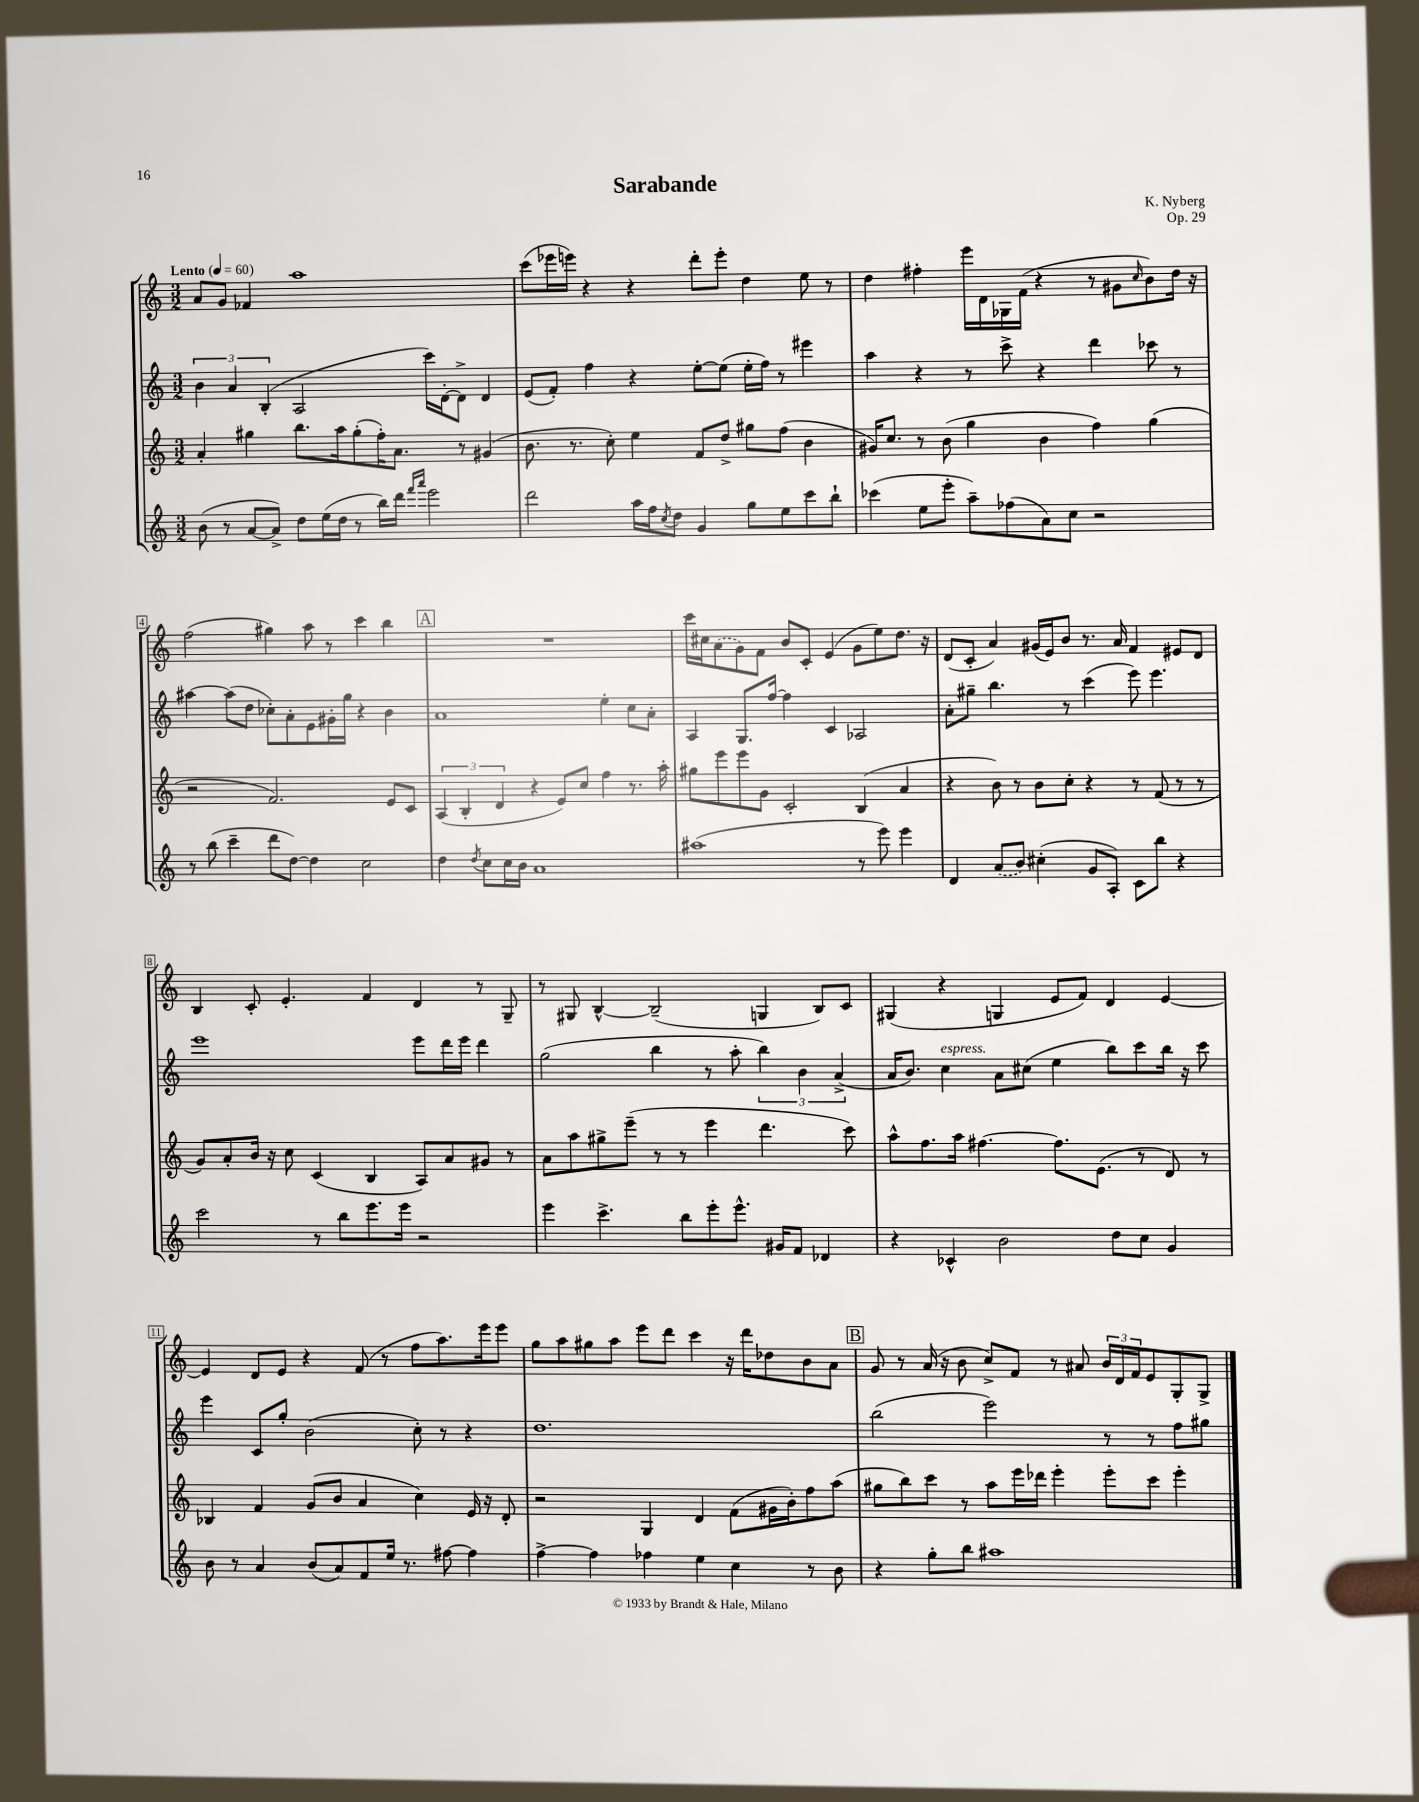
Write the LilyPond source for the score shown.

\header { title = "Sarabande" composer = "K. Nyberg" opus = "Op. 29" }
<<
\new StaffGroup <<
\new Staff = "s0" {
    \clef treble \key c \major \numericTimeSignature \time 3/2 \tempo "Lento" 4 = 60
    a'8 g'8 fes'4 a''1 |
    c'''8( ees'''16 e'''16) r4 r4 d'''8-. e'''8-. d''4 e''8 r8 |
    d''4 fis''4-. e'''16 d'16 ges16 f'16( r4 r8 gis'8 \grace { c''16 } b'8) d''16 r16 |
    f''2( gis''4) a''8 r8 c'''4 b''4 |
    \mark \markup { \box "A" } R1. |
    c'''16 cis''16 \once \slurDashed a'8( g'8) f'8 b'8 c'8-. e'4( g'8 e''8) d''8. r16 |
    d'8( c'8-. a'4) gis'16( e'16) b'8 r8. a'16 f'4 eis'8 d'8 |
    b4 c'8-. e'4.-. f'4 d'4 r8 g8-- |
    r8 gis8 b4~-^ b2--( g4 b8) c'8 |
    gis4( r4 g4 e'8 f'8) d'4 e'4~ |
    e'4 d'8 e'8 r4 f'8( r8 f''8 a''8.) e'''16 e'''8 |
    g''8 a''8 gis''8 a''8 e'''8 d'''8 c'''4 r16 d'''16 des''8 b'8 a'8 |
    \mark \markup { \box "B" } g'8 r8 a'16( r16 b'8 c''8->) f'8 r8 ais'8 \tuplet 3/2 { b'16 d'16 f'16 } e'8 g8-. g8-> \bar "|." |
}
\new Staff = "s1" {
    \clef treble \key c \major \numericTimeSignature \time 3/2
    \tuplet 3/2 { b'4 a'4 b4-.( } a2 c'''16) d'16~-. d'8-> d'4 |
    e'8( f'8-.) f''4 r4 e''8~-. e''8( e''16-. f''16) r8 eis'''4 |
    a''4 r4 r8 c'''8-> r4 d'''4 ces'''8 r8 |
    ais''4~ ais''8( d''8 ces''8-.) a'8-. e'8 gis'16-. g''16 r4 b'4 |
    \mark \markup { \box "A" } a'1 e''4-. c''8 a'8-. |
    a4 g8. f''16~ f''4 c'4 aes2 |
    a'8-. gis''8-- b''4. r8 c'''4( e'''8) e'''4. |
    e'''1 e'''8 d'''16 e'''16 d'''4 |
    g''2( b''4 r8 a''8-. \tuplet 3/2 { b''4) b'4 a'4->( } |
    a'16 b'8.) c''4^\markup { \italic "espress." } a'8 cis''8( e''4 b''8) c'''8 b''16 r16 c'''8 |
    e'''4 c'8 g''8-. b'2( c''8-.) r8 r4 |
    d''1. |
    \mark \markup { \box "B" } b''2( e'''2) r8 r8 f''8 gis''8 \bar "|." |
}
\new Staff = "s2" {
    \clef treble \key c \major \numericTimeSignature \time 3/2
    a'4-. gis''4 b''8. a''16 gis''8-.( f''16-.) a'8. r8 gis'4( |
    b'8. r8. c''8-.) e''4 f'8 d''8-> gis''8 f''8( b'4 |
    gis'16) c''8. r8 b'8( g''4 b'4 f''4) g''4( |
    r2 f'2.) e'8 c'8 |
    \mark \markup { \box "A" } \tuplet 3/2 { a4( b4-. d'4 } r4 e'8) c''8 f''4 r8. a''16-. |
    gis''8 e'''8 e'''8 g'8 c'2-. b4( a'4 |
    r4 b'8) r8 b'8 c''8-. r4 r8 f'8( r8 r8 |
    g'8) a'8-. b'16 r16 c''8 c'4( b4 a8) a'8 gis'8 r8 |
    a'8 a''8 gis''8-> e'''8--( r8 r8 e'''4 d'''4. c'''8) |
    a''8-^ f''8. a''16 fis''4.~ fis''8. e'8.( r8 d'8) r8 |
    bes4 f'4 g'8( b'8 a'4 c''4) e'16 r16 d'8-. |
    r2 g4 d'4 f'8( gis'16 b'16-.) f''8 a''8( |
    \mark \markup { \box "B" } gis''8 b''8) c'''8 r8 a''8 e'''16 des'''16 e'''4-. e'''8-. c'''8 e'''4-. \bar "|." |
}
\new Staff = "s3" {
    \clef treble \key c \major \numericTimeSignature \time 3/2
    b'8( r8 a'8~ a'8->) d''8 e''16( d''16 r8 b''16) d'''16 \grace { f'''16 a'''16 } e'''2 |
    d'''2 a''16 f''16 \acciaccatura { c''8 } d''8 g'4 g''8 e''8 c'''8 b''8-! |
    ces'''4( e''8 e'''8-. a''8--) fes''8( a'8) c''8 r2 |
    r8 b''8( c'''4-- d'''8 d''8~) d''4 c''2 |
    \mark \markup { \box "A" } d''4 \acciaccatura { d''8 } c''8 c''16 b'16 a'1 |
    ais''1( r8 e'''8) e'''4 |
    d'4 \once \slurDashed a'8( b'8) cis''4-.( g'8 a8-.) c'8 b''8 r4 |
    c'''2 r8 b''8 e'''8. e'''16 r2 |
    e'''4 c'''4.-> b''8 e'''8-. e'''8.-^ gis'16 f'8 des'4 |
    r4 ces'4-^ b'2 d''8 c''8 g'4 |
    b'8 r8 a'4 b'8( a'8) f'8 e''16 r8. fis''8~ fis''4 |
    f''4~-> f''4 fes''4 e''4 c''4 r8 b'8 |
    \mark \markup { \box "B" } r4 g''8-. b''8 ais''1 \bar "|." |
}
>>
>>
\layout { \context { \Score \override BarNumber.stencil = #(make-stencil-boxer 0.1 0.3 ly:text-interface::print) } }
